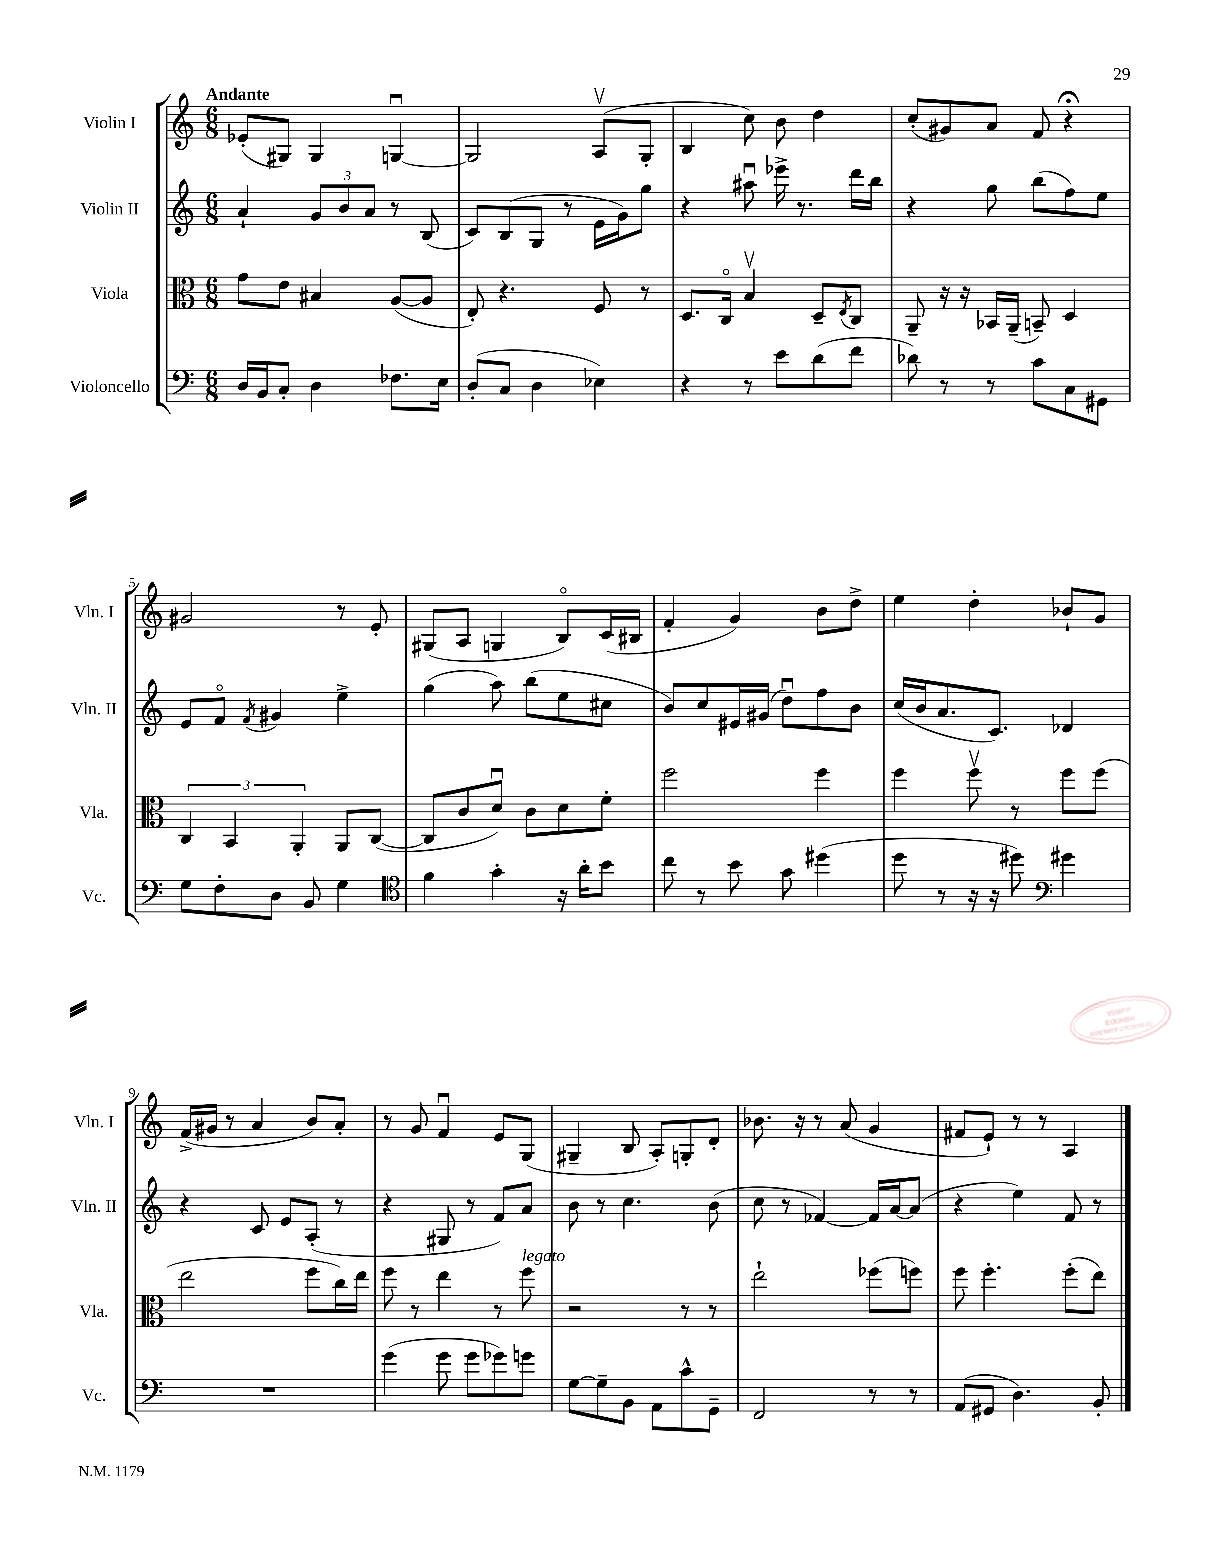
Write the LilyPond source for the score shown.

<<
\new StaffGroup <<
\new Staff = "s0" \with { instrumentName = "Violin I" shortInstrumentName = "Vln. I" } {
    \clef treble \key c \major \numericTimeSignature \time 6/8 \tempo "Andante"
    ees'8-.( gis8) gis4 g4~\downbow |
    g2 a8\upbow( g8-. |
    b4 c''8) b'8 d''4 |
    c''8-.( gis'8) a'8 f'8 r4\fermata |
    gis'2 r8 e'8-. |
    gis8( a8 g4 b8\flageolet) c'16( bis16 |
    f'4-. g'4) b'8 d''8-> |
    e''4 d''4-. bes'8-! g'8 |
    f'16->( gis'16 r8 a'4 b'8) a'8-. |
    r8 g'8 f'4\downbow e'8 g8( |
    gis4-- b8 a8-.) g8-. d'8-. |
    bes'8. r16 r8 a'8( g'4 |
    fis'8 e'8-!) r8 r8 a4 \bar "|." |
}
\new Staff = "s1" \with { instrumentName = "Violin II" shortInstrumentName = "Vln. II" } {
    \clef treble \key c \major \numericTimeSignature \time 6/8
    a'4-! \tuplet 3/2 { g'8 b'8 a'8 } r8 b8( |
    c'8) b8( g8 r8 e'16 g'16) g''8 |
    r4 ais''8\downbow ees'''16-> r8. d'''16 b''16 |
    r4 g''8 b''8( f''8) e''8 |
    e'8 f'8\flageolet \acciaccatura { f'8 } gis'4 e''4-> |
    g''4( a''8) b''8( e''8 cis''8 |
    b'8) c''8 eis'16 gis'16( d''8\downbow) f''8 b'8 |
    c''16( b'16 a'8. c'8.) des'4 |
    r4 c'8 e'8 a8-.( r8 |
    r4 gis8 r8 f'8) a'8 |
    b'8 r8 c''4. b'8( |
    c''8 r8 fes'4~) fes'16 a'16~ a'8( |
    r4 e''4) f'8 r8 \bar "|." |
}
\new Staff = "s2" \with { instrumentName = "Viola" shortInstrumentName = "Vla." } {
    \clef alto \key c \major \numericTimeSignature \time 6/8
    g'8 e'8 bis4 a8~( a8 |
    e8-.) r4. f8 r8 |
    d8. c16\flageolet b4\upbow d8-- \acciaccatura { e8 } c8 |
    a,8-- r16 r16 bes,16 a,16--( b,8--) d4 |
    \tuplet 3/2 { c4 b,4 a,4-. } a,8 c8~( |
    c8 c'8 d'8\downbow) c'8 d'8 f'8-. |
    f''2 f''4 |
    f''4 f''8\upbow r8 f''8 f''8( |
    e''2 f''8 c''16) e''16 |
    f''8 r8 e''4 r8 f''8^\markup { \italic "legato" } |
    r2 r8 r8 |
    e''2-! fes''8( f''8) |
    f''8 f''4.-. f''8-.( e''8) \bar "|." |
}
\new Staff = "s3" \with { instrumentName = "Violoncello" shortInstrumentName = "Vc." } {
    \clef bass \key c \major \numericTimeSignature \time 6/8
    d16 b,16 c8-. d4 fes8. e16 |
    d8-.( c8 d4 ees4) |
    r4 r8 e'8 d'8( f'8 |
    des'8) r8 r8 c'8 c8 gis,8 |
    g8 f8-. d8 b,8 g4 |
    \clef tenor f'4 g'4-. r16 a'16-. b'8 |
    c''8 r8 b'8 g'8 dis''4( |
    d''8 r8 r16 r16 dis''8) \clef bass gis'4 |
    R2. |
    g'4( g'8 g'8 ges'8) g'8 |
    g8~ g8-- b,8 a,8 c'8-^ g,8-- |
    f,2 r8 r8 |
    a,8( gis,8 d4.) b,8-. \bar "|." |
}
>>
>>
